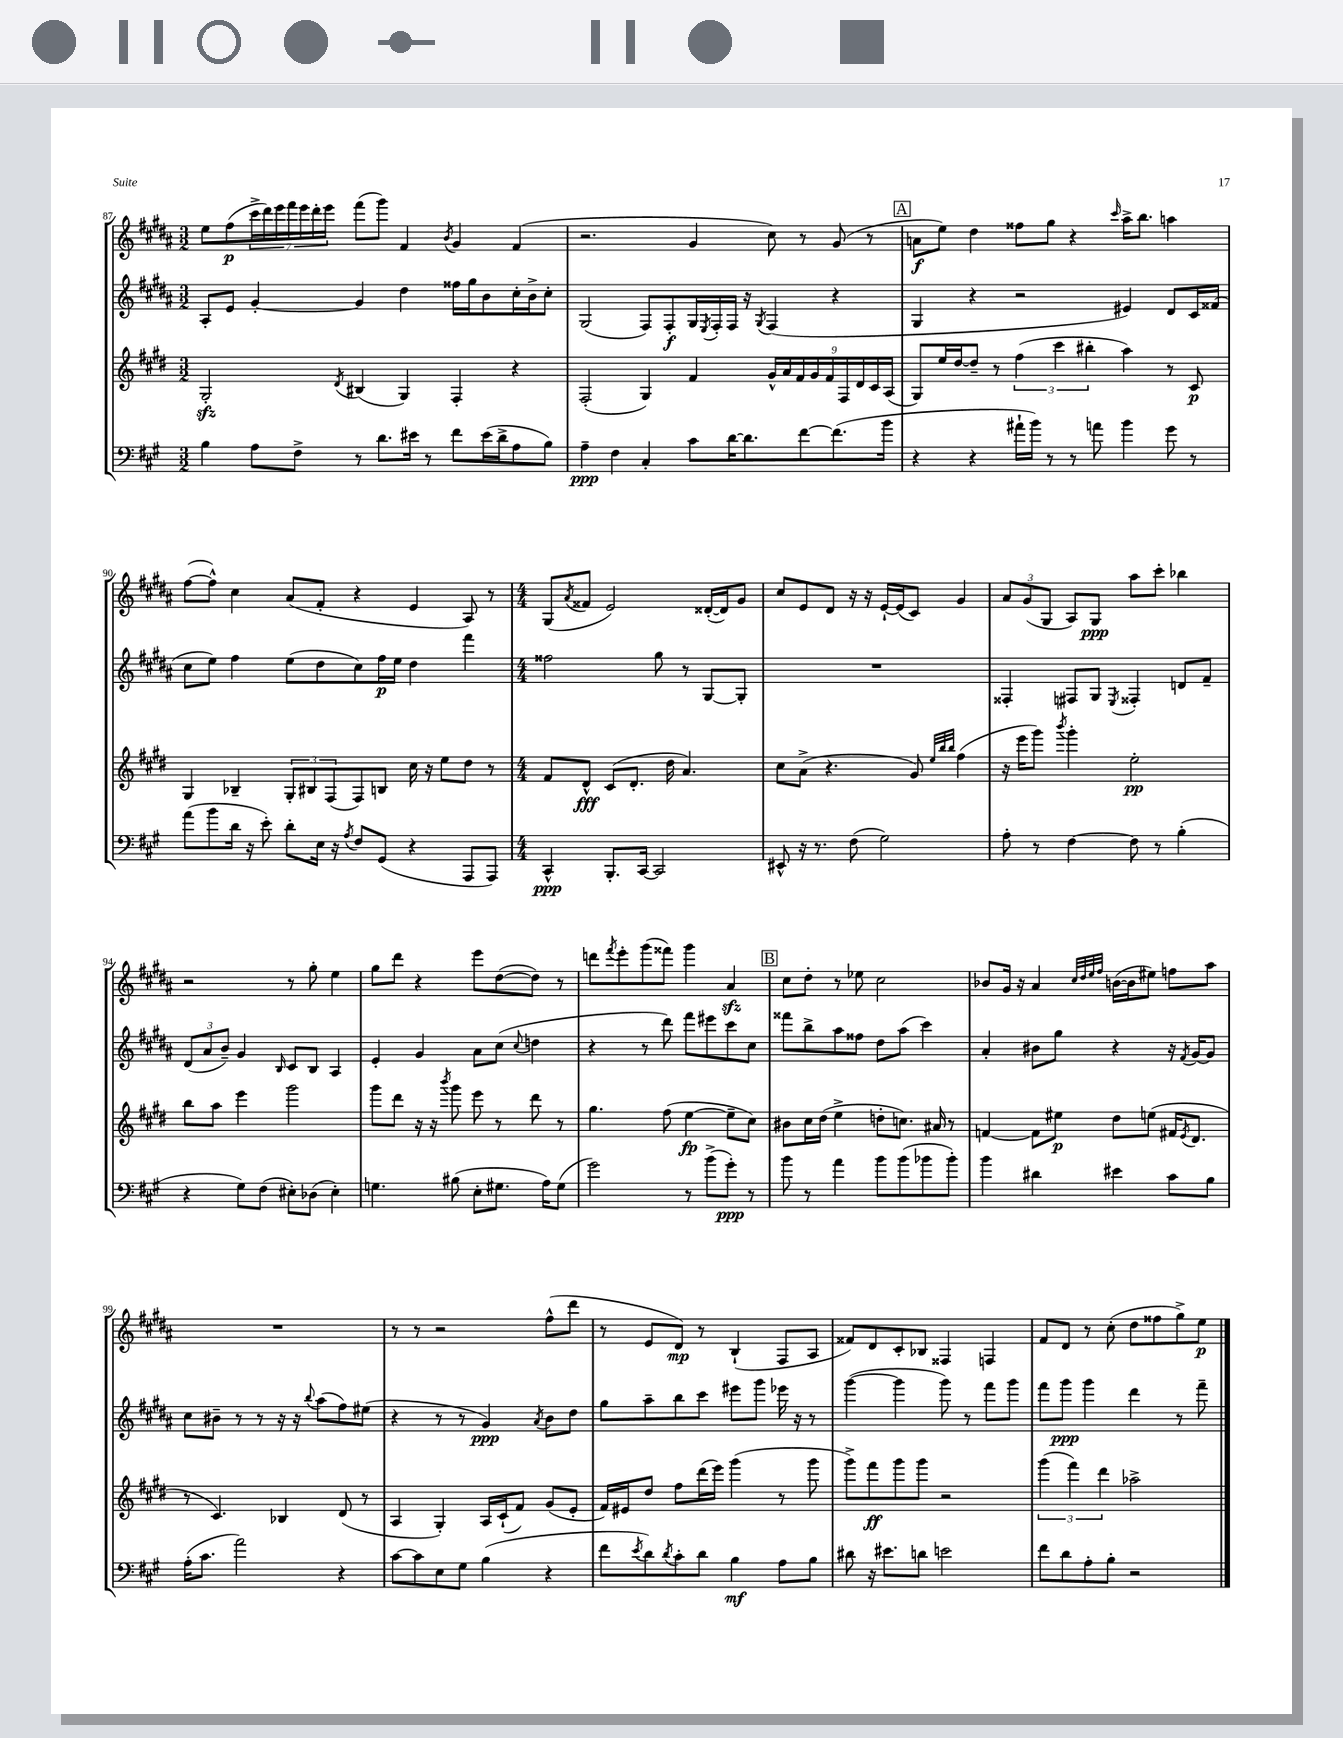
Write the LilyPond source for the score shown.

<<
\new StaffGroup <<
\new Staff = "s0" {
    \clef treble \key b \major \numericTimeSignature \time 3/2
    e''8 fis''8\p( \tuplet 7/4 { cis'''16-> dis'''16) e'''16 fis'''16 e'''16 dis'''16-. e'''16 } fis'''8( gis'''8) fis'4 \acciaccatura { b'8 } gis'4 fis'4( |
    r2. gis'4 cis''8) r8 gis'8( r8 |
    \mark \markup { \box "A" } a'8\f e''8) dis''4 fisis''8 gis''8 r4 \grace { cis'''16 } ais''16-> b''8. a''4 |
    fis''8~( fis''8-^) cis''4 ais'8( fis'8-. r4 e'4 ais8) r8 |
    \numericTimeSignature \time 4/4 gis8( \acciaccatura { ais'8 } fisis'8 e'2) disis'16~-.( disis'16) gis'8 |
    cis''8 e'8 dis'8 r16 r16 e'16~-! e'16( cis'8) gis'4 |
    \tuplet 3/2 { ais'8 gis'8( gis8 } ais8) gis8\ppp ais''8 cis'''8-. bes''4 |
    r2 r8 gis''8-. e''4 |
    gis''8 dis'''8 r4 e'''8 dis''8~( dis''8) r8 |
    d'''8 \acciaccatura { fis'''8 } e'''8-. gis'''8( fisis'''8) gis'''4 ais'4\sfz |
    \mark \markup { \box "B" } cis''8 dis''8-. r8 ees''8 cis''2 |
    bes'8 gis'16 r16 ais'4 \grace { cis''32 dis''32 e''32 fis''32 } b'16~( b'16 eis''8) f''8 ais''8 |
    R1 |
    r8 r8 r2 fis''8-^( dis'''8 |
    r8 e'8 dis'8\mp) r8 b4-!( fis8 ais8 |
    fisis'8) dis'8 cis'8-. bes8 fisis4 f4 |
    fis'8 dis'8 r8 cis''8-.( dis''8 fisis''8 gis''8->) e''8\p \bar "|." |
}
\new Staff = "s1" {
    \clef treble \key b \major \numericTimeSignature \time 3/2
    ais8-. e'8 gis'4~-. gis'4 dis''4 fisis''16 gis''16 b'8 cis''16-. b'16-> cis''8-. |
    gis2( fis8) fis8-.\f gis16 \acciaccatura { e8 } fis16-. fis16 r16 \acciaccatura { gis8 } fis4( r4 |
    \mark \markup { \box "A" } gis4 r4 r2 eis'4) dis'8 cis'16 fisis'16( |
    cis''8 e''8) fis''4 e''8( dis''8 cis''8) fis''16\p e''16 dis''4 fis'''4 |
    \numericTimeSignature \time 4/4 fisis''2 gis''8 r8 gis8~ gis8-. |
    R1 |
    fisis4-. fis8 gis8 \acciaccatura { e8 } fisis4-. d'8 fis'8-- |
    \tuplet 3/2 { dis'8( ais'8 b'8--) } gis'4 \grace { b16 } cis'8 b8 ais4 |
    e'4-. gis'4 ais'8 cis''8( \appoggiatura { cis''8 } d''4 |
    r4 r8 dis'''8) fis'''8 eis'''8 cis'''8 cis''8 |
    \mark \markup { \box "B" } fisis'''8 b''8-> ais''8 fisis''8 dis''8 ais''8( cis'''4) |
    ais'4-. bis'8 gis''8 r4 r16 \acciaccatura { fis'8 } gis'16~ gis'8 |
    cis''8 bis'8-- r8 r8 r16 r16 \appoggiatura { b''8 } ais''8( fis''8) eis''8( |
    r4 r8 r8 gis'4\ppp) \acciaccatura { ais'8 } b'8 dis''8 |
    gis''8 ais''8-- b''8 cis'''8 eis'''8 gis'''8 ees'''16 r16 r8 |
    gis'''4~( gis'''4 gis'''8) r8 fis'''8 gis'''8 |
    fis'''8 gis'''8\ppp gis'''4 dis'''4 r8 fis'''8-- \bar "|." |
}
\new Staff = "s2" {
    \clef treble \key e \major \numericTimeSignature \time 3/2
    gis2-.\sfz \acciaccatura { dis'8 } bis4( gis4) fis4-. r4 |
    fis2-.( gis4) fis'4 \tuplet 9/8 { gis'16-^ a'16 fis'16 gis'16 fis'16 fis16 dis'16 cis'16 a16( } |
    \mark \markup { \box "A" } gis8) e''16 dis''16~ dis''8-- r8 \tuplet 3/2 { fis''4( cis'''4 bis''4-. } a''4) r8 cis'8\p |
    gis4 bes4-- \tuplet 3/2 { gis8-. bis8 fis8( } fis8) b8 cis''16 r16 e''8 dis''8 r8 |
    \numericTimeSignature \time 4/4 fis'8 dis'8-^\fff cis'8( dis'8.-. dis''16 a'4.) |
    cis''8 a'8->( r4. gis'8) \grace { e''32 b''32 b''32 } fis''4( |
    r16 e'''16 gis'''8) \acciaccatura { b'''8 } gis'''4-. e''2-.\pp |
    b''8 a''8 e'''4 gis'''2 |
    gis'''8 dis'''8 r16 r16 \acciaccatura { b'''8 } gis'''8 e'''8 r8 dis'''8 r8 |
    gis''4. fis''8( e''4~\fp e''8-- cis''8) |
    \mark \markup { \box "B" } bis'8 cis''16 dis''16( e''4-> d''8-. c''8.) ais'16 r8 |
    f'4~ f'8 eis''8\p dis''8 e''8( fis'16 \acciaccatura { e'8 } dis'8. |
    r8 cis'4.) bes4 dis'8( r8 |
    a4 gis4-.) a16 cis'16-!( fis'8) gis'8( e'8-. |
    fis'16) eis'16 dis''8 fis''8 dis'''16( e'''16) gis'''4( r8 gis'''8 |
    gis'''8->) fis'''8\ff gis'''8 gis'''8 r2 |
    \tuplet 3/2 { gis'''4( fis'''4) dis'''4 } aes''2-> \bar "|." |
}
\new Staff = "s3" {
    \clef bass \key a \major \numericTimeSignature \time 3/2
    b4 a8 fis8-> r8 d'8. eis'16 r8 fis'8 eis'16( d'16-> a8 b8) |
    a4--\ppp fis4 cis4-. cis'8 d'16~ d'8. fis'8~ fis'8.( b'16 |
    \mark \markup { \box "A" } r4 r4 ais'16-! b'16) r8 r8 a'8 b'4 gis'8 r8 |
    a'8( b'8 d'16 r16 e'8-.) d'8-. e16 r16 \acciaccatura { a8 } fis8 gis,8( r4 a,,8 a,,8) |
    \numericTimeSignature \time 4/4 cis,4-^\ppp b,,8.-. cis,16~ cis,2 |
    eis,8-^ r16 r8. fis8( gis2) |
    a8-. r8 fis4~ fis8 r8 b4-.( |
    r4 gis8) fis8( eis8-.) des8( eis4-.) |
    g4. bis8( e8-. gis8. a16) gis8( |
    gis'2) r8 b'8->( gis'8-.\ppp) r8 |
    \mark \markup { \box "B" } b'8 r8 a'4 b'8 b'8( bes'8 bes'8-.) |
    b'4 dis'4 eis'4 cis'8 b8 |
    a16-.( cis'8. a'2) r4 |
    cis'8~ cis'8 e8 gis8 b4( r4 |
    fis'8 \acciaccatura { e'8 } d'8) \acciaccatura { d'8 } cis'8-. d'8 b4\mf a8 b8 |
    dis'8 r16 eis'8. d'8 e'2 |
    fis'8 d'8 a8-. b8-. r2 \bar "|." |
}
>>
>>
\layout { \context { \Score currentBarNumber = #87 } }
